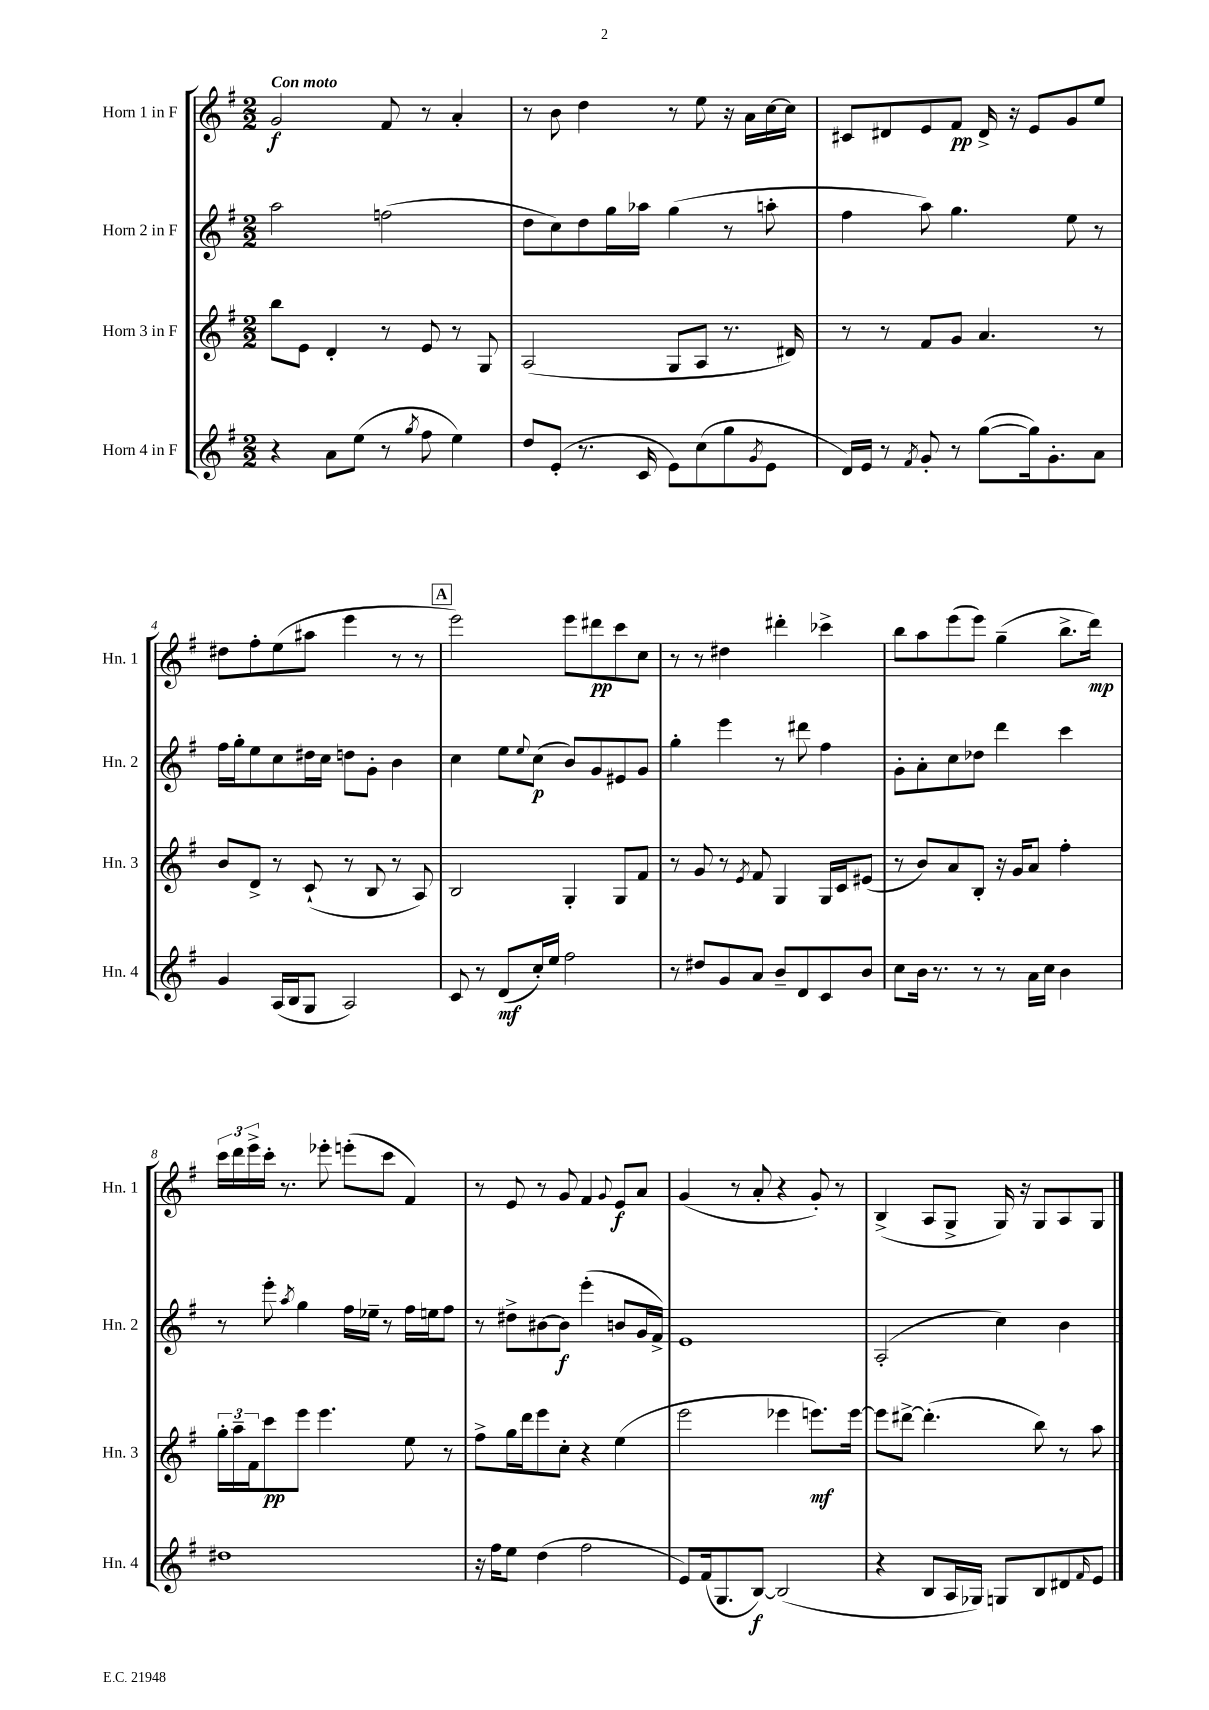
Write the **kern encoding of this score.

**kern	**dynam	**kern	**dynam	**kern	**dynam	**kern	**dynam
*part4	*part4	*part3	*part3	*part2	*part2	*part1	*part1
*staff4	*staff4	*staff3	*staff3	*staff2	*staff2	*staff1	*staff1
*I"Horn 4 in F	*	*I"Horn 3 in F	*	*I"Horn 2 in F	*	*I"Horn 1 in F	*
*I'Hn. 4	*	*I'Hn. 3	*	*I'Hn. 2	*	*I'Hn. 1	*
*clefG2	*	*clefG2	*	*clefG2	*	*clefG2	*
*k[f#]	*	*k[f#]	*	*k[f#]	*	*k[f#]	*
*M2/2	*	*M2/2	*	*M2/2	*	*M2/2	*
=1	=1	=1	=1	=1	=1	=1	=1
!	!	!	!	!	!	!LO:TX:a:B:t=Con moto	!
4r	.	8bb\L	.	2aa\	.	2g/	f
.	.	8e\J	.	.	.	.	.
8a\L	.	4d'/	.	.	.	.	.
(8ee\J	.	.	.	.	.	.	.
8r	.	8r	.	(2ffn\	.	8f#/	.
8qgg/	.	.	.	.	.	.	.
8ff#\	.	8e/	.	.	.	8r	.
4ee\)	.	8r	.	.	.	4a'/	.
.	.	8G/	.	.	.	.	.
=2	=2	=2	=2	=2	=2	=2	=2
8dd/L	.	(2A/	.	8dd\L	.	8r	.
(8e'/J	.	.	.	8cc\)	.	8b\	.
8.r	.	.	.	8dd\	.	4dd\	.
.	.	.	.	16gg\L	.	.	.
16c/	.	.	.	16aa-X\JJ	.	.	.
8e\L)	.	8G/L	.	(4gg\	.	8r	.
(8cc\	.	8A/J	.	.	.	8ee\	.
8gg\	.	8.r	.	8r	.	16r	.
.	.	.	.	.	.	16a\LL	.
8qg/	.	.	.	.	.	.	.
8e\J	.	.	.	8aan'\	.	[16cc\	.
.	.	16d#X/)	.	.	.	16cc\JJ]	.
=3	=3	=3	=3	=3	=3	=3	=3
16d/LL)	.	8r	.	4ff#\	.	8c#X/L	.
16e/JJ	.	.	.	.	.	.	.
8r	.	8r	.	.	.	8d#X/	.
8qf#/	.	.	.	.	.	.	.
8g'/	.	8f#/L	.	8aa\)	.	8e/	.
8r	.	8g/J	.	4.gg\	.	8f#/J	pp
([8gg\L	.	4.a/	.	.	.	16d#^/	.
.	.	.	.	.	.	16r	.
16gg\k])	.	.	.	.	.	8e/L	.
8.g'\	.	.	.	.	.	.	.
.	.	.	.	8ee\	.	8g/	.
8a\J	.	8r	.	8r	.	8ee/J	.
!!LO:LB:g=z
=4	=4	=4	=4	=4	=4	=4	=4
4g/	.	8b/L	.	16ff#\LL	.	8dd#X\L	.
.	.	.	.	16gg'\J	.	.	.
.	.	8d^/J	.	8ee\	.	8ff#'\	.
(16A/LL	.	8r	.	8cc\	.	(8ee\	.
16B/J	.	.	.	.	.	.	.
8G/J	.	(8c`/	.	16dd#X\L	.	8aa#X\J	.
.	.	.	.	16cc\JJ	.	.	.
2A/)	.	8r	.	8ddn\L	.	4eee\	.
.	.	8B/	.	8g'\J	.	.	.
.	.	8r	.	4b\	.	8r	.
.	.	8A/)	.	.	.	8r	.
!!LO:REH:place=s1:t=A
=5	=5	=5	=5	=5	=5	=5	=5
8c/	.	2B/	.	4cc\	.	2eee\)	.
8r	.	.	.	.	.	.	.
(8d/L	mf	.	.	8ee\L	.	.	.
.	.	.	.	8qqee/	.	.	.
16cc'/L)	.	.	.	(8cc\J	p	.	.
16ee/JJ	.	.	.	.	.	.	.
2ff#\	.	4G'/	.	8b/L)	.	8eee\L	.
.	.	.	.	8g/	.	8ddd#X\	pp
.	.	8G/L	.	8e#X/	.	8ccc\	.
.	.	8f#/J	.	8g/J	.	8cc\J	.
=6	=6	=6	=6	=6	=6	=6	=6
8r	.	8r	.	4gg'\	.	8r	.
8dd#X/L	.	8g/	.	.	.	8r	.
8g/	.	8r	.	4eee\	.	4dd#X\	.
.	.	8qe/	.	.	.	.	.
8a/J	.	8f#/	.	.	.	.	.
8b~/L	.	4G/	.	8r	.	4ddd#X'\	.
8d/	.	.	.	8ddd#X\	.	.	.
8c/	.	16G/LL	.	4ff#\	.	4ccc-X^\	.
.	.	16c/J	.	.	.	.	.
8b/J	.	(8e#X/J	.	.	.	.	.
=7	=7	=7	=7	=7	=7	=7	=7
8cc\L	.	8r	.	8g'\L	.	8bb\L	.
16b\Jk	.	8b/L)	.	8a'\	.	8aa\	.
8.r	.	.	.	.	.	.	.
.	.	8a/	.	8cc\	.	(8eee\	.
8r	.	8B'/J	.	8dd-X\J	.	8eee\J)	.
8r	.	16r	.	4ddd\	.	(4gg~\	.
.	.	16g/KL	.	.	.	.	.
16a\LL	.	8a/J	.	.	.	.	.
16cc\JJ	.	.	.	.	.	.	.
4b\	.	4ff#'\	.	4ccc\	.	8.bb^\L	.
.	.	.	.	.	.	16ddd\Jk)	mp
!!LO:LB:g=z
=8	=8	=8	=8	=8	=8	=8	=8
1dd#X	.	24gg'\LL	.	8r	.	24ccc\LL	.
.	.	24aa~\	.	.	.	24ddd\	.
.	.	24f#\J	.	.	.	24eee^\	.
.	.	8ccc\	pp	8eee'\	.	16ccc'\JJ	.
.	.	.	.	.	.	8.r	.
.	.	.	.	8qaa/	.	.	.
.	.	8eee\J	.	4gg\	.	.	.
.	.	4.eee\	.	.	.	8eee-X'\	.
.	.	.	.	16ff#\LL	.	(8eeen'\L	.
.	.	.	.	16ee-X~\JJ	.	.	.
.	.	.	.	8r	.	8ccc\J	.
.	.	8ee\	.	16ff#\LL	.	4f#/)	.
.	.	.	.	16een\J	.	.	.
.	.	8r	.	8ff#\J	.	.	.
=9	=9	=9	=9	=9	=9	=9	=9
16r	.	8ff#^\L	.	8r	.	8r	.
16ff#\KL	.	.	.	.	.	.	.
8ee\J	.	16gg\L	.	8dd#X^\L	.	8e/	.
.	.	16ddd\J	.	.	.	.	.
(4dd\	.	8eee\	.	[8b#X\	.	8r	.
.	.	8cc'\J	.	8b#\J]	f	8g/	.
2ff#\	.	4r	.	(4eee'\	.	4f#/	.
.	.	.	.	.	.	8qqg/	.
.	.	(4ee\	.	8bn/L	.	8e/L	f
.	.	.	.	16g/L	.	8a/J	.
.	.	.	.	16f#^/JJ)	.	.	.
=10	=10	=10	=10	=10	=10	=10	=10
8e/L)	.	2eee\	.	1e	.	(4g/	.
(16f#/k	.	.	.	.	.	.	.
8.G/	.	.	.	.	.	.	.
.	.	.	.	.	.	8r	.
[8B/J)	f	.	.	.	.	8a'/	.
(2B/]	.	4eee-X\	.	.	.	4r	.
.	.	8.eeen\L)	mf	.	.	8g'/)	.
.	.	.	.	.	.	8r	.
.	.	[16eee\Jk	.	.	.	.	.
=11	=11	=11	=11	=11	=11	=11	=11
4r	.	8eee\L]	.	(2A'/	.	(4B^/	.
.	.	[8ddd#X^\J	.	.	.	.	.
8B/L	.	(4.ddd#'\]	.	.	.	8A/L	.
16A/L	.	.	.	.	.	8G^/J	.
16G-X/JJ)	.	.	.	.	.	.	.
8Gn/L	.	.	.	4cc\)	.	16G/)	.
.	.	.	.	.	.	16r	.
8B/	.	8bb\)	.	.	.	8G/L	.
8d#X/	.	8r	.	4b\	.	8A/	.
16qqf#/	.	.	.	.	.	.	.
8e/J	.	8aa\	.	.	.	8G/J	.
==	==	==	==	==	==	==	==
*-	*-	*-	*-	*-	*-	*-	*-
